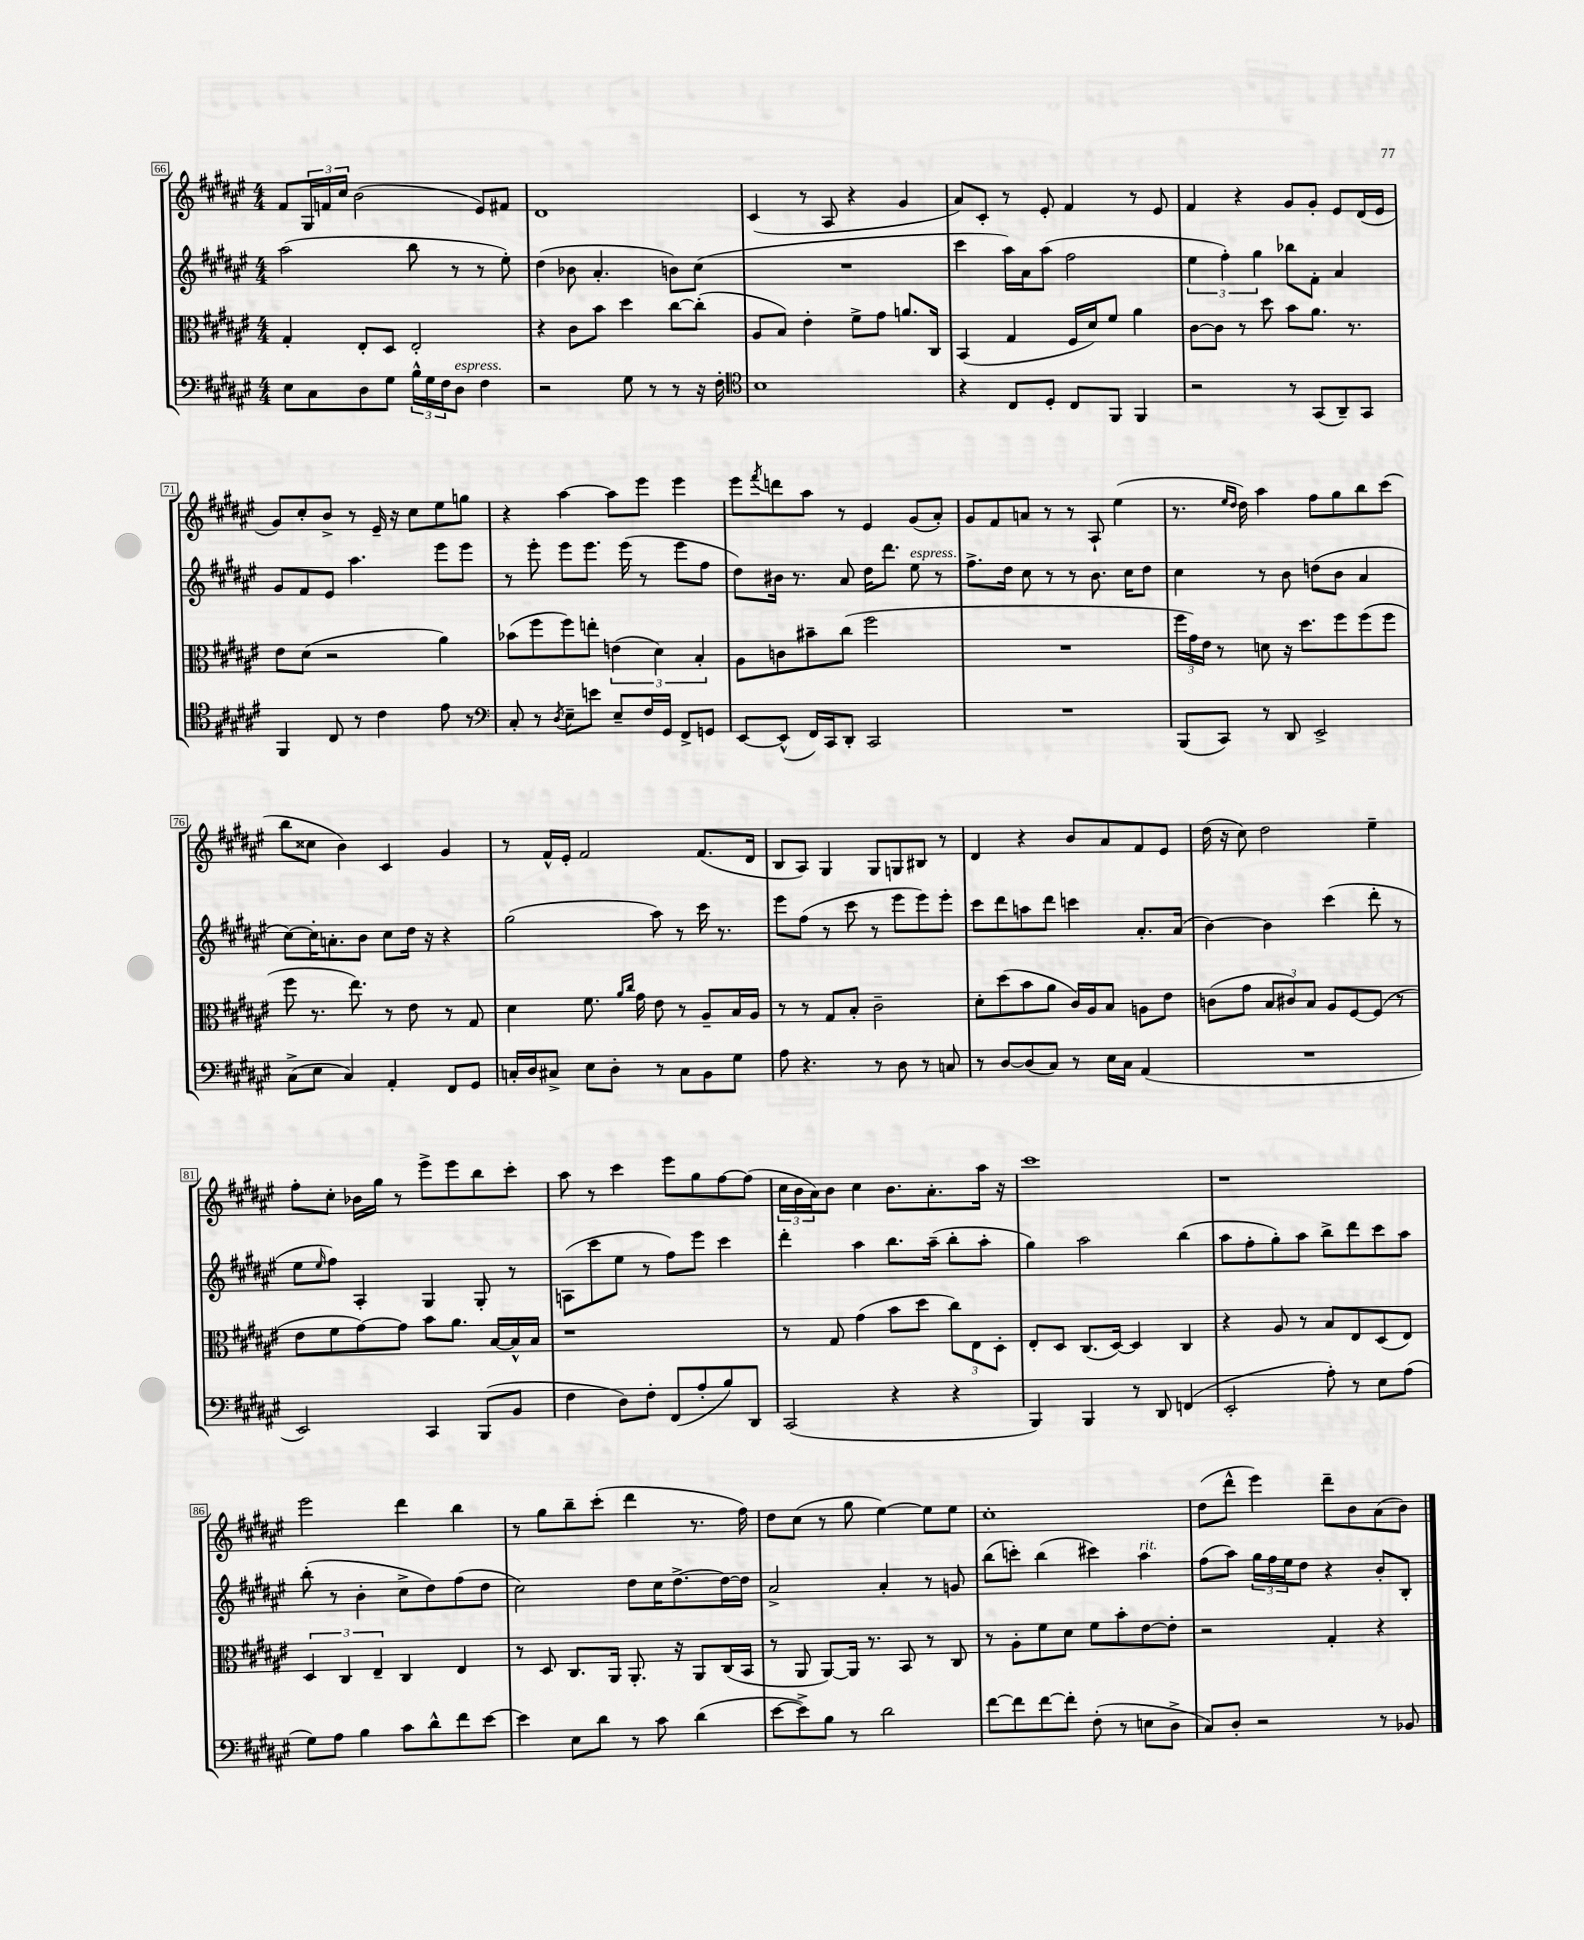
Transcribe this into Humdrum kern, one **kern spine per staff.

**kern	**kern	**kern	**kern
*staff4	*staff3	*staff2	*staff1
*clefF4	*clefC3	*clefG2	*clefG2
*k[f#c#g#d#a#e#]	*k[f#c#g#d#a#e#]	*k[f#c#g#d#a#e#]	*k[f#c#g#d#a#e#]
*M4/4	*M4/4	*M4/4	*M4/4
8E#	4G#'	(2aa#	8f#
8C#	.	.	24G#
.	.	.	24f
.	.	.	24cc#
8D#	8E#'	.	(2b
8G#	8D#	.	.
24B^^	2E#'	8bb	.
24G#	.	.	.
24F#	.	.	.
8D#	.	8r	.
4F#	.	8r	8e#)
.	.	8ee#')	8f#
=	=	=	=
2r	4r	(4dd#	1d#
.	8c#	8b-	.
.	8b	4.a#'	.
8G#	4dd#	.	.
8r	.	.	.
8r	[8cc#	8b)	.
16r	(8cc#']	(8cc#	.
16F#'	.	.	.
=	=	=	=
*clefC4	*	*	*
1B	8A#	1r	(4c#
.	8B)	.	.
.	4e#'	.	8r
.	.	.	8A#
.	8f#^	.	4r
.	8g#	.	.
.	8.a	.	4g#
.	16C#	.	.
=	=	=	=
4r	(4BB	4ccc#	8a#)
.	.	.	8c#'
8C#	4G#	16aa#)	8r
.	.	16a#	.
8D#'	.	(8aa#	8e#'
8C#	16F#	2ff#	4f#
.	16d#)	.	.
8FF#	8f#	.	.
4FF#	4a#	.	8r
.	.	.	8e#
=	=	=	=
2r	[8c#	6ee#	4f#
.	8c#]	.	.
.	.	6ff#')	.
.	8r	.	4r
.	.	6gg#	.
.	8dd#	.	.
8r	8b	8bb-	8g#
(8GG#	8.a#	8f#'	8g#'
8AA#~)	.	4a#	8e#
.	8.r	.	.
8GG#	.	.	(16d#
.	.	.	16e#
=	=	=	=
4FF#	8e#	8g#	8g#)
.	(8d#	8f#	8cc#'
8C#	2r	8e#	8b^
8r	.	4.aa#	8r
4c#	.	.	16e#~
.	.	.	16r
.	.	.	8cc#
8e#	4a#)	8eee#	8ee#
8r	.	8eee#	8gg
=	=	=	=
*clefF4	*	*	*
8C#'	(8b-	8r	4r
8r	8ff#	8eee#'	.
8qD#	.	.	.
8E#~	8ff#)	8eee#	[4aa#
8e	8ee'	8.eee#	.
8E#~	(6e	.	8aa#]
.	.	(16eee#	.
16F#	.	8r	8eee#
.	6d#)	.	.
16GG#	.	.	.
8FF#^	.	8eee#	4eee#
.	6B'	.	.
8GG	.	8ff#	.
=	=	=	=
[8EE#	8A#	8dd#)	8eee#
.	.	.	8qfff#
(8EE#^^]	8c	16b#	8ddd
.	.	8.r	.
16FF#)	8b#~	.	8aa#
16CC#	.	.	.
8DD#'	(8cc#	8a#	8r
2CC#	2ff#	16dd#	4e#
.	.	8.ddd#	.
.	.	8ee#	(8g#
.	.	8r	8a#')
=	=	=	=
1r	1r	8.ff#^	8g#
.	.	.	8f#
.	.	16dd#	.
.	.	8cc#	8a
.	.	8r	8r
.	.	8r	8r
.	.	8.b	8A#`
.	.	.	(4ee#
.	.	16cc#	.
.	.	8dd#	.
=	=	=	=
(8BBB	24ff#	4cc#	8.r
.	24g#)	.	.
.	24e#	.	.
8CC#)	8r	.	.
.	.	.	16qqee#
.	.	.	16qqdd#
.	.	.	16dd#)
8r	8d	8r	4aa#
8DD#	16r	8b	.
.	8.dd#	.	.
2EE#^	.	(8dd	8ff#
.	8ff#	8b	8gg#
.	(8ff#	4a#	8bb
.	8ff#	.	(8ccc#
=	=	=	=
(8C#^	8ff#	[8cc#)	8bb
8E#	8.r	16cc#']	8cc##
.	.	8.a'	.
4C#)	.	.	4b)
.	8.ee#)	.	.
.	.	8b	.
4AA#'	8r	8cc#	4c#
.	8e#	16dd#	.
.	.	16r	.
8FF#	8r	4r	4g#
8GG#	8G#	.	.
=	=	=	=
16C'	4d#	(2gg#	8r
16D#	.	.	.
8C#^	.	.	16f#^^
.	.	.	16e#'
8E#	8.f#	.	2f#
8D#'	.	.	.
.	16qqa#	.	.
.	16qqcc#	.	.
.	16g#	.	.
8r	8e#	8aa#)	.
8C#	8r	8r	.
8BB	8A#~	16ccc#	(8.f#
.	.	8.r	.
8G#	16B	.	.
.	16A#	.	16d#
=	=	=	=
8A#	8r	8eee#	8B
4.r	8r	(8ff#	8A#)
.	8G#	8r	4G#
.	8B'	8ccc#	.
8r	2c#~	8r	8G#
8D#	.	8eee#	8G
8r	.	8eee#)	8B#
8C	.	8eee#'	8r
=	=	=	=
8r	8d#'	8ccc#	4d#
[8D#	(8dd#	8ddd#	.
(8D#]	8b	8aa	4r
8C#)	8a#	8ddd#	.
8r	16c#)	4ccc	8b
.	16A#	.	.
16E#	8B	.	8a#
16C#	.	.	.
(4AA#	8A	8.a#'	8f#
.	8e#	.	8e#
.	.	(16a#	.
=	=	=	=
1r	(8c	[4b)	(16dd#
.	.	.	16r
.	8g#	.	8cc#)
.	12B	4b]	2dd#
.	12c#)	.	.
.	12B	.	.
.	8A#	(4ccc#	.
.	[8F#	.	.
.	(8F#]	8ddd#'	4ee#~
.	8r	8r	.
=	=	=	=
2EE#)	8e#	8ee#	8ff#'
.	.	16qqee#	.
.	8f#	8ff#)	8cc#'
.	[8g#)	4A#'	16b-
.	.	.	16gg#
.	8g#]	.	8r
4CC#	8b	4G#	8eee#^
.	8.a#	.	8eee#
(8BBB	.	8G#'	8bb
.	[16B	.	.
8BB	16B^^]	8r	8ccc#'
.	16B	.	.
=	=	=	=
4F#	1r	(8A	8aa#
.	.	8ccc#	8r
8D#)	.	8ee#	4ccc#
8F#'	.	8r	.
(8FF#	.	8ff#)	8eee#
8A#'	.	8eee#	8gg#
8B)	.	4ccc#	[8ff#
8DD#	.	.	(8ff#]
=	=	=	=
(2CC#	8r	4ddd#'	24cc#
.	.	.	24b
.	.	.	24a#)
.	8G#	.	8b
.	(4g#	4aa#	4cc#
4r	8b	8.bb	8.b
.	8dd#	.	.
.	.	(16aa#~	8.a#'
4r	12cc#)	8bb'	.
.	12E#	.	.
.	.	8aa#'	16aa#
.	12D#'	.	.
.	.	.	16r
=	=	=	=
4BBB)	8E#'	4gg#)	1ccc#
.	8D#	.	.
4BBB	(8.C#	2aa#	.
.	[16D#)	.	.
8r	4D#]	.	.
8DD#	.	.	.
(4FF	4C#	(4bb	.
=	=	=	=
2EE#'	4r	8aa#	1r
.	.	8ff#'	.
.	8A#	8gg#')	.
.	8r	8aa#	.
8A#')	8B	8bb^	.
8r	8E#	8ddd#	.
8E#	(8D#	8ccc#	.
(8A#	8E#)	8aa#	.
=	=	=	=
8G#)	6D#	(8bb'	2eee#
8A#	.	8r	.
.	6C#	.	.
4B	.	4b'	.
.	6E#~	.	.
8c#	4C#	8cc#^	4ddd#
8d#^^	.	8dd#)	.
8f#	4E#	(8ff#	4bb
[8e#	.	8dd#	.
=	=	=	=
4e#]	8r	2cc#)	8r
.	8D#	.	8gg#
8E#	8.C#	.	8bb~
8d#	.	.	(8ccc#'
.	16AA#	.	.
8r	8.AA#'	8dd#	4ddd#
8c#	.	16cc#	.
.	16r	[8.dd#^	.
(4d#	8AA#	.	8.r
.	(16C#	16dd#_	.
.	16BB	16dd#]	16ff#)
=	=	=	=
[8e#	8r	2a#^	8dd#
8e#^])	8AA#	.	(8cc#
8B	[8AA#)	.	8r
8r	16AA#]	.	8gg#
.	8.r	.	.
2d#	.	4a#'	[4ee#)
.	8BB	.	.
.	8r	8r	8ee#]
.	8C#	8g	8ee#
=	=	=	=
[8f#	8r	(8bb	1cc#'
8f#]	8A#'	8ccc')	.
[8f#	8f#	(4bb	.
8f#']	8d#	.	.
(8F#'	8f#	4ccc#)	.
8r	8b'	.	.
8E	[8e#	4aa#	.
8D#^	8e#']	.	.
=	=	=	=
8C#)	2r	(8ff#	(8dd#
8D#'	.	8aa#)	8ddd#^^
2r	.	24gg#	4eee#)
.	.	24ff#	.
.	.	24ee#	.
.	.	8dd#	.
.	4G#'	4r	8ddd#~
.	.	.	8b
8r	4r	8b'	(8a#
8BB-	.	8B'	8b)
==	==	==	==
*-	*-	*-	*-
